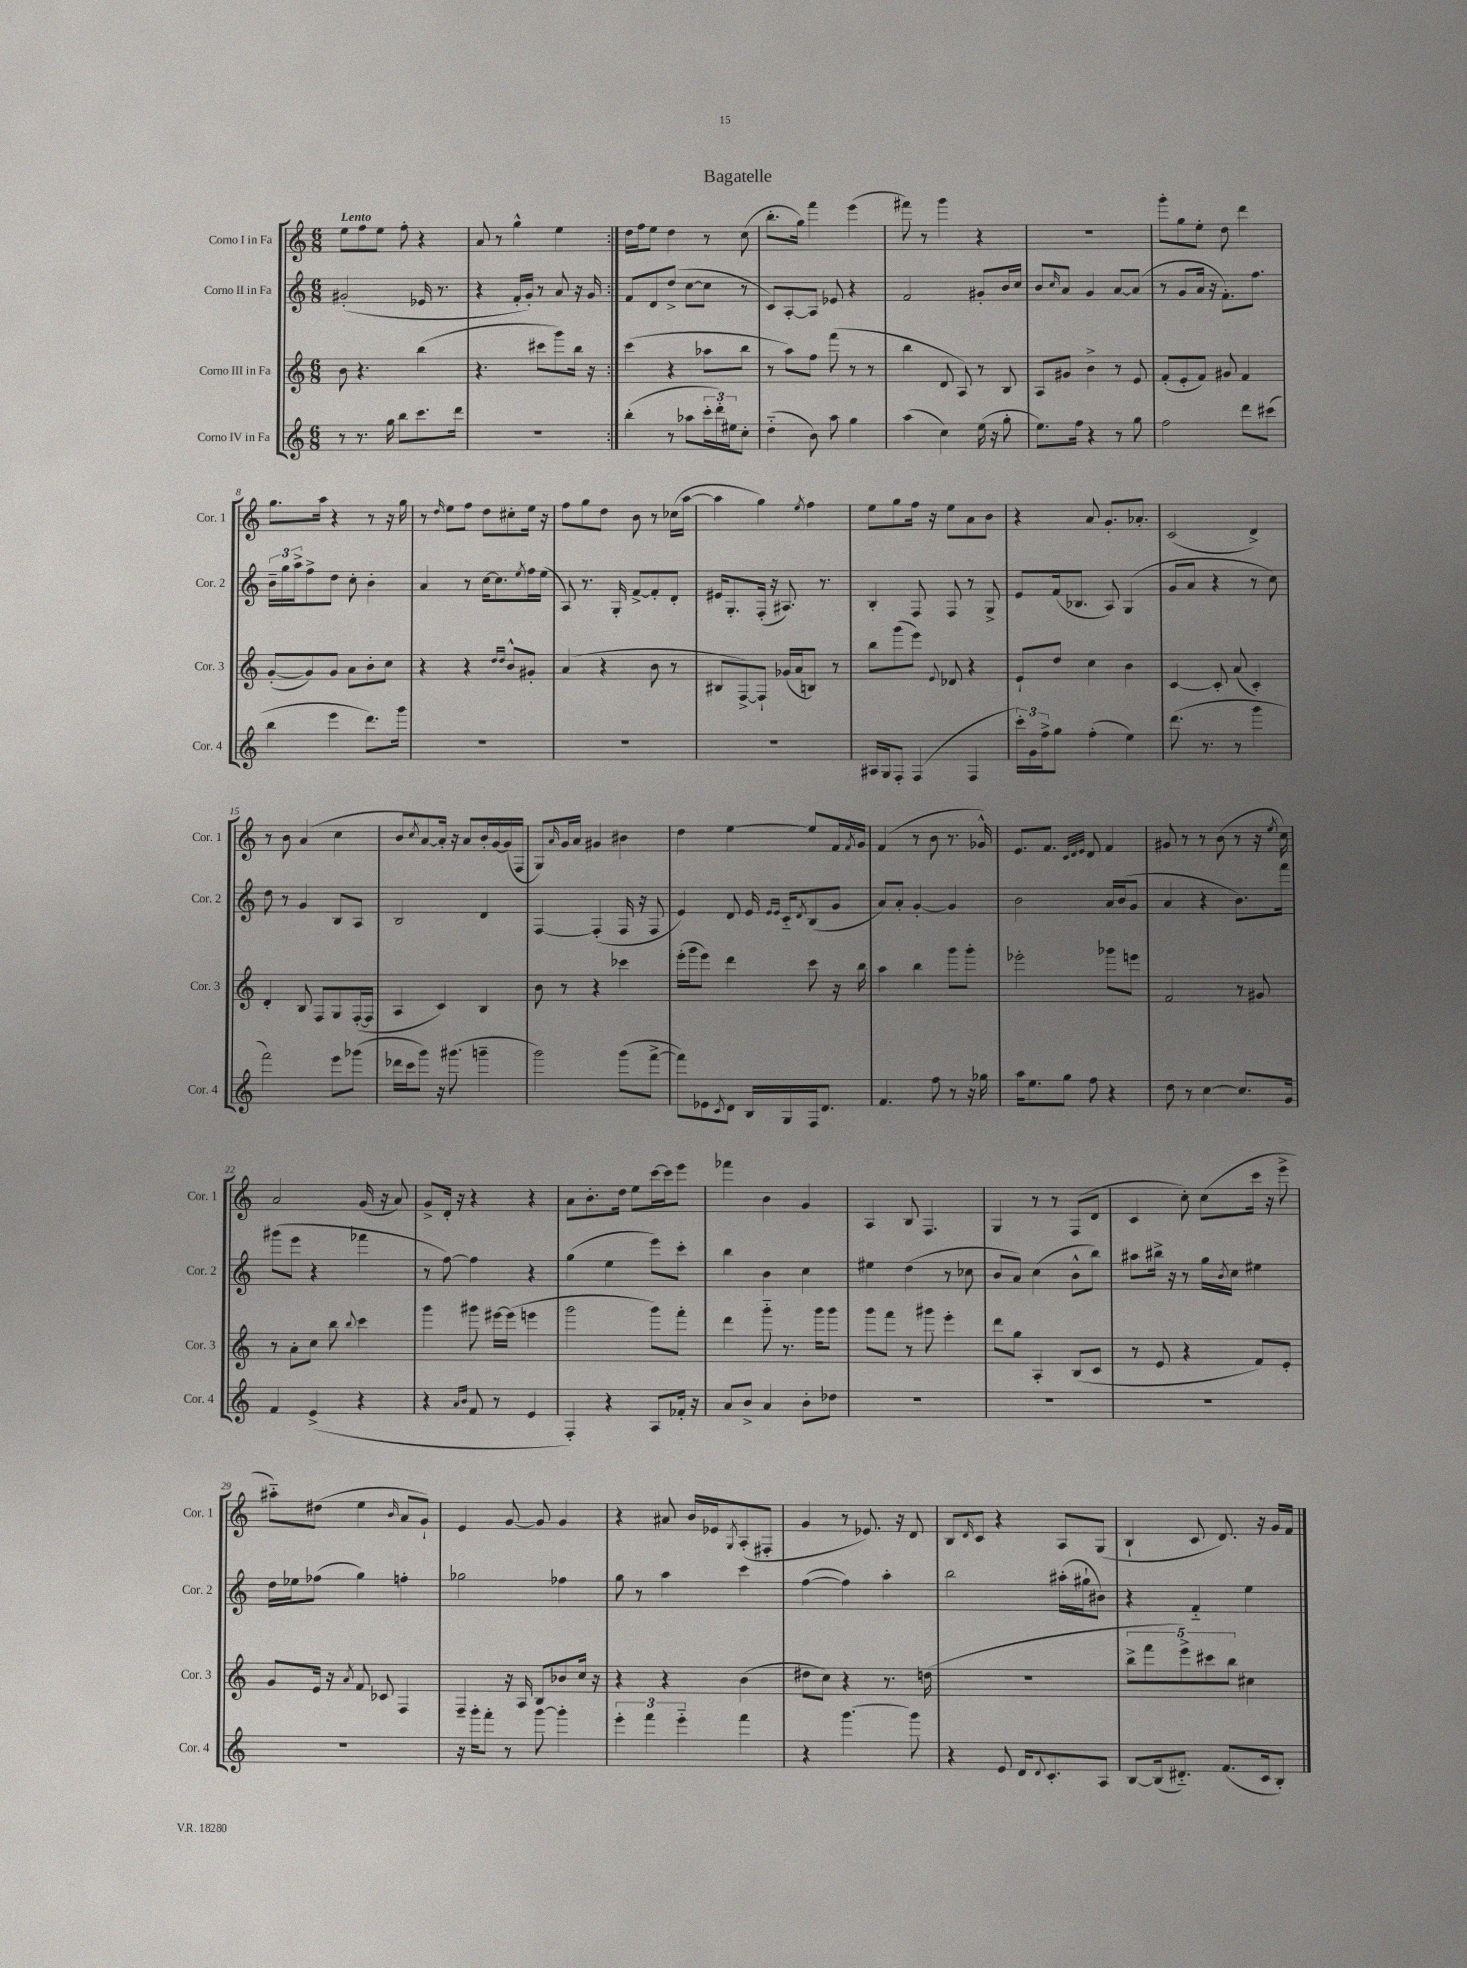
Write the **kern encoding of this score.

**kern	**kern	**kern	**kern
*part4	*part3	*part2	*part1
*staff4	*staff3	*staff2	*staff1
*I"Corno IV in Fa	*I"Corno III in Fa	*I"Corno II in Fa	*I"Corno I in Fa
*I'Cor. 4	*I'Cor. 3	*I'Cor. 2	*I'Cor. 1
*clefG2	*clefG2	*clefG2	*clefG2
*k[]	*k[]	*k[]	*k[]
*M6/8	*M6/8	*M6/8	*M6/8
=1	=1	=1	=1
!	!	!	!LO:TX:a:B:t=Lento
8r	8b\	(2g#X'/	8ee\L
8.r	4.r	.	8ff\
.	.	.	8ee\J
16gg\	.	.	.
8bb\L	.	.	8ff'\
8.ccc\	(4bb\	16e-X/	4r
.	.	8.r	.
16ddd\Jk	.	.	.
=2	=2	=2	=2
2.r	4.r	4r	8a/
.	.	.	8r
.	.	16f'/LL	4gg^^\
.	.	16g'/JJ)	.
.	8ccc#X\L	8r	.
.	8ggg\)	8a/	4ee\
.	16bb\Jk	16r	.
.	16r	16g/	.
=3:|!	=3:|!	=3:|!	=3:|!
(4bb'\	(4ccc\	8f/L	16dd\LL
.	.	.	16ff\J
.	.	8d/	8ee\J
8r	4r	(8dd^/J	4dd\
8aa-X\L	.	[8cc\L	.
24ccc'\L	8aa-X\L	8cc\J]	8r
24ddd'\)	.	.	.
24ee#X\J	.	.	.
8cc'\J	8bb\J	8r	(8cc\
=4	=4	=4	=4
(4dd\	8r	8c/L)	8.bb'\L
.	8aa\L)	[8A'/	.
.	.	.	16gg\Jk)
8b\)	8ff\J	8A/J]	4fff\
8aa\	(8fff\	8e-X/	.
4gg\	8r	4r	(4eee\
.	8r	.	.
=5	=5	=5	=5
(4aa\	4bb\	2f/	8fff#X\)
.	.	.	8r
4cc\)	8d/	.	4ggg\
.	8A/)	.	.
(16ee\	8r	8g#X'/L	4r
16r	.	.	.
8gg'\	8B/	16b/L	.
.	.	16cc/JJ	.
=6	=6	=6	=6
8.ee\L)	8A/L	8b/L	2.r
.	.	16qqcc/	.
.	8g#X/J	8a/J	.
16ff\Jk	.	.	.
4r	4b^\	4g/	.
8r	8r	[8a/L	.
8gg\	8e/	(8a/J]	.
=7	=7	=7	=7
2ff\	(8f'/L	8r	8ggg'\L
.	8e'/	8g/L	8gg\
.	8f/J)	16a/Jk	8ee'\J
.	.	16r	.
.	8g#X/	8.f'\L)	8dd\
8ddd\L	4f/	.	4ddd\
.	.	8.ff\J	.
(8ccc#X\J	.	.	.
!!LO:LB:g=z
=8	=8	=8	=8
4bb\	([8g'/L	24b~\LL	8.gg\L
.	.	24gg\	.
.	.	24aa^\J	.
.	8g/])	8ff^\	.
.	.	.	16aa\Jk
4eee\	8g/J	8dd\J	4r
.	8a\L	8cc'\	.
8.ddd\L)	8b'\	4b'\	8r
.	8cc\J	.	16r
16ggg\Jk	.	.	16gg\
=9	=9	=9	=9
2.r	4r	4a/	8r
.	.	.	16qqdd/
.	.	.	8ee\L
.	4r	8r	8ff\J
.	.	[16cc\KL	8dd\L
.	.	8.cc\]	.
.	16qqdd/LL	.	.
.	16qqdd/JJ	.	.
.	8b^^/L	.	8cc#X'\
.	.	8qee/	.
.	8g#X'/J	16ff\L	16ee\Jk
.	.	(16ee\JJ	16r
=10	=10	=10	=10
2.r	(4a/	8A/)	8ff\L
.	.	8.r	8gg\
.	4r	.	8dd\J
.	.	16G'/	.
.	.	[8f^/L	8b\
.	8b\	8f'/]	8r
.	8r	8d'/J	(16cc-X\LL
.	.	.	[16aa\JJ
=11	=11	=11	=11
2.r	8B#X/L	16e#X/KL	4aa\]
.	.	8.G'/	.
.	[8F^/)	.	.
.	8F`/J]	(16F'/Jk	4gg\)
.	.	16r	.
.	(16g-X/LL	8.A#X/)	.
.	16a/J	.	.
.	.	.	8qee/
.	8Bn/J)	.	4ff\
.	.	8.r	.
.	8r	.	.
=12	=12	=12	=12
16A#X/LL	8bb\L	4B'/	8ee\L
16G/J	.	.	.
8F'/J	(8ggg\	.	8gg\
(4F/	8eee\J)	8F/	16ff\Jk
.	.	.	16r
.	8qqe/	.	.
.	8d-X/	8F/	8ee\L
4F/	4r	8r	8a\
.	.	8G^/	8b\J
=13	=13	=13	=13
24ccc'\LL)	8e`/L	8e/L	4r
24g\	.	.	.
24ff^\J	.	.	.
8gg\J	8dd/J	(16f/k	.
.	.	8.B-X/J	.
(4ff'\	4cc\	.	8a/
.	.	8A/)	8.g'/L
4ee\)	4b\	(4G/	.
.	.	.	8.a-X'/J
=14	=14	=14	=14
(8.ddd\	[4c/	8g/L	(2c/
.	.	8a/J	.
8.r	.	.	.
.	8c'/]	4r	.
8r	(8a/	.	.
4ggg\	4c'/)	8r	4d^/)
.	.	8cc\)	.
!!LO:LB:g=z
=15	=15	=15	=15
2fff\)	4d'/	8dd\	8r
.	.	8r	8b\
.	8B/	4g/	(4a/
.	8F/L	.	.
8eee\L	8G/	8B/L	4cc\
(8ggg-X\J	([16F'/L	8A/J	.
.	16F/JJ]	.	.
=16	=16	=16	=16
16ddd-X\LL	4A/	2B/	8b/L
16ccc\J	.	.	.
.	.	.	8qcc/
8ggg\J)	.	.	[8a/)
16r	4c/)	.	16a'/Jk]
(8.ggg#X\	.	.	16r
.	.	.	8a/L
4gggn~\	4B/	4d/	16b'/L
.	.	.	[16g/
.	.	.	(16g/]
.	.	.	16F/JJ
=17	=17	=17	=17
2ggg\)	8b\	[4F/	8G/L)
.	.	.	16qqa/
.	8r	.	16g/L
.	.	.	16a/JJ
.	4r	(4F'/]	4g#X/
(8ggg\L	4ccc-X\	16F/	4b#X\
.	.	16r	.
[8fff^\J	.	8F/	.
=18	=18	=18	=18
8fff\L])	(16eee'\LL	4e/)	4dd\
.	16ggg\J	.	.
8e-X\	8eee\J)	.	.
8qc/	.	.	.
8d\J	4ddd\	8d/	[4ee\
16B/LL	.	16e/	.
.	.	16qqe/LL	.
.	.	16qqe/JJ	.
16G/	.	16c/KL	.
.	.	8qd/	.
16F/J	8ccc\	(8B/	8ee/L]
8.d/J	.	.	.
.	16r	8g/J	16f/L
.	.	.	8qf/
.	16bb\	.	16g/JJ
=19	=19	=19	=19
4.f/	4aa\	8a/L)	(4f/
.	.	8a'/J	.
.	4bb\	[4g'/	8r
8ff\	.	.	8b\
8r	8ggg\L	4g/]	8.r
16r	8ggg'\J	.	.
16gg-X\	.	.	16g-X^^/)
=20	=20	=20	=20
16aa\KL	2eee-X'\	2b\	8.e/L
8.ee\	.	.	.
.	.	.	8.f/J
8gg\J	.	.	.
.	.	.	32qqc/LLL
.	.	.	32qqd/
.	.	.	32qqe/JJJ
8ff\	.	.	8d/
4r	8ggg-X\L	16a/LL	4f/
.	.	(16b/J	.
.	8eeen\J	8g/J	.
=21	=21	=21	=21
8dd\	2f/	4a/	8g#X/
8r	.	.	8r
[4cc\	.	4r	8r
.	.	.	(8b\
8.cc/L]	8r	8.b\L)	8r
.	8g#X/	.	16r
.	.	.	8qee/
16g/Jk	.	16fff\Jk	16cc\)
!!LO:LB:g=z
=22	=22	=22	=22
4f/	8r	(8ggg#X\L	2a/
.	8a'\L	8eee\J	.
(4e^/	8cc\J	4r	.
.	8bb\	.	.
.	8qqbb/	.	.
4r	4ccc\	4fff-X\	(16g/
.	.	.	16r
.	.	.	8a/)
=23	=23	=23	=23
4r	4ggg\	8r	8g^/L
.	.	[8ff\)	16d'/Jk
.	.	.	16r
16qqa/LL	.	.	.
16qqb/JJ	.	.	.
8f/	8ggg#X\	4ff\]	4r
8r	[16eee#X\LL	.	.
.	(16eee#\JJ]	.	.
4e/	4eeen\	4r	4r
=24	=24	=24	=24
4F'/)	2ggg\	(4gg\	8a\L
.	.	.	8.b'\
4r	.	4ee\	.
.	.	.	16dd\Jk
.	.	.	8ee\L
8A/L	8ggg\L)	8eee\L)	[16ccc\L
.	.	.	16ccc\J]
16f-X'/Jk	8fff'\J	8ccc'\J	8eee\J
16r	.	.	.
=25	=25	=25	=25
8a/L	4ddd\	4bb\	4fff-X\
8b^/J	.	.	.
4a/	8ggg\	4b\	4b\
.	8.r	.	.
8b'\L	.	4cc\	4g/
.	16ggg\KL	.	.
8dd-X\J	8ggg\J	.	.
=26	=26	=26	=26
2.r	8ggg\L	4ee#X\	4A/
.	8fff\J	.	.
.	8r	(4dd\	8B/
.	8ggg#X\	.	4.F/
.	4eee'\	8r	.
.	.	8cc-X\	.
=27	=27	=27	=27
2.r	8ddd\L	8b/L	4G/
.	8gg\J	8a/J)	.
.	4A'/	(4cc\	8r
.	.	.	8r
.	(8B/L	8b^^\L	(8F/L
.	8c/J	8bb\J)	8d/J
=28	=28	=28	=28
2.r	8r	8aa#X\L	4c/
.	8e/	16bb#X^\Jk	.
.	.	16r	.
.	4r	8r	8cc'\)
.	.	16gg\LL	(8cc\L
.	.	8qb/	.
.	.	16cc\JJ	.
.	8f/L)	4ee#X\	16ccc\Jk
.	.	.	16r
.	8e'/J	.	8eee^\
!!LO:LB:g=z
=29	=29	=29	=29
2.r	8g/L	16dd\LL	8aa#X\L)
.	.	16ee-X\J	.
.	16e/Jk	(8ff-X\J	(8dd#X\J
.	16r	.	.
.	8qa/	.	.
.	8f/	4gg\)	4ee\
.	8c-X/	.	.
.	.	.	16qqb/
.	4F/	4ffn'\	8a/L
.	.	.	8g`/J)
=30	=30	=30	=30
16r	4F~/	2gg-X\	4e/
16ggg'\KL	.	.	.
8fff'\J	.	.	.
8r	16r	.	[8g/
.	16A/	.	.
[8ggg\	8B/L	.	8g/]
4ggg'\]	8b-X/	4ff-X\	4g/
.	16cc/Jk	.	.
.	16r	.	.
=31	=31	=31	=31
6eee'\	4r	8gg\	4r
.	.	8r	.
6fff\	.	.	.
.	4r	4aa\	8a#X/
6eee\	.	.	.
.	.	.	16b/LL
.	.	.	16e-X/J
.	.	.	8qG/
4fff\	(4b\	4ccc\	(8A'/
.	.	.	8F#X'/J
=32	=32	=32	=32
4r	8dd#X\L	([4ff\	4g/
.	8cc\J)	.	.
[4.ggg\	4r	4ff\])	8r
.	.	.	8.e-X/)
.	8.r	4aa'\	.
.	.	.	16r
8ggg\]	.	.	8d/
.	(16ddn\	.	.
=33	=33	=33	=33
4r	2.r	2bb\	8B/L
.	.	.	16qqd/
.	.	.	8c/J
8e/	.	.	4r
16d/KL	.	.	.
8qqd/	.	.	.
8.c'/	.	.	.
.	.	(16aa#X'\LL	8A/L
.	.	16gg#X`\J	.
8A/J	.	8b#X\J)	(8G/J
=34	=34	=34	=34
[8B/L	10bb^\L	4r	4B`/
.	10fff\	.	.
(16B/k]	.	.	.
8.d#X/J)	.	.	.
.	10eee^\)	.	.
.	.	4f/	8c/
.	10ccc#X\	.	.
(8.f/L	.	.	8.d/)
.	10bb\J	.	.
.	4cc#X\	4ee\	.
16c/k	.	.	16r
8B'/J)	.	.	16g/LL
.	.	.	16f/JJ
==	==	==	==
*-	*-	*-	*-
